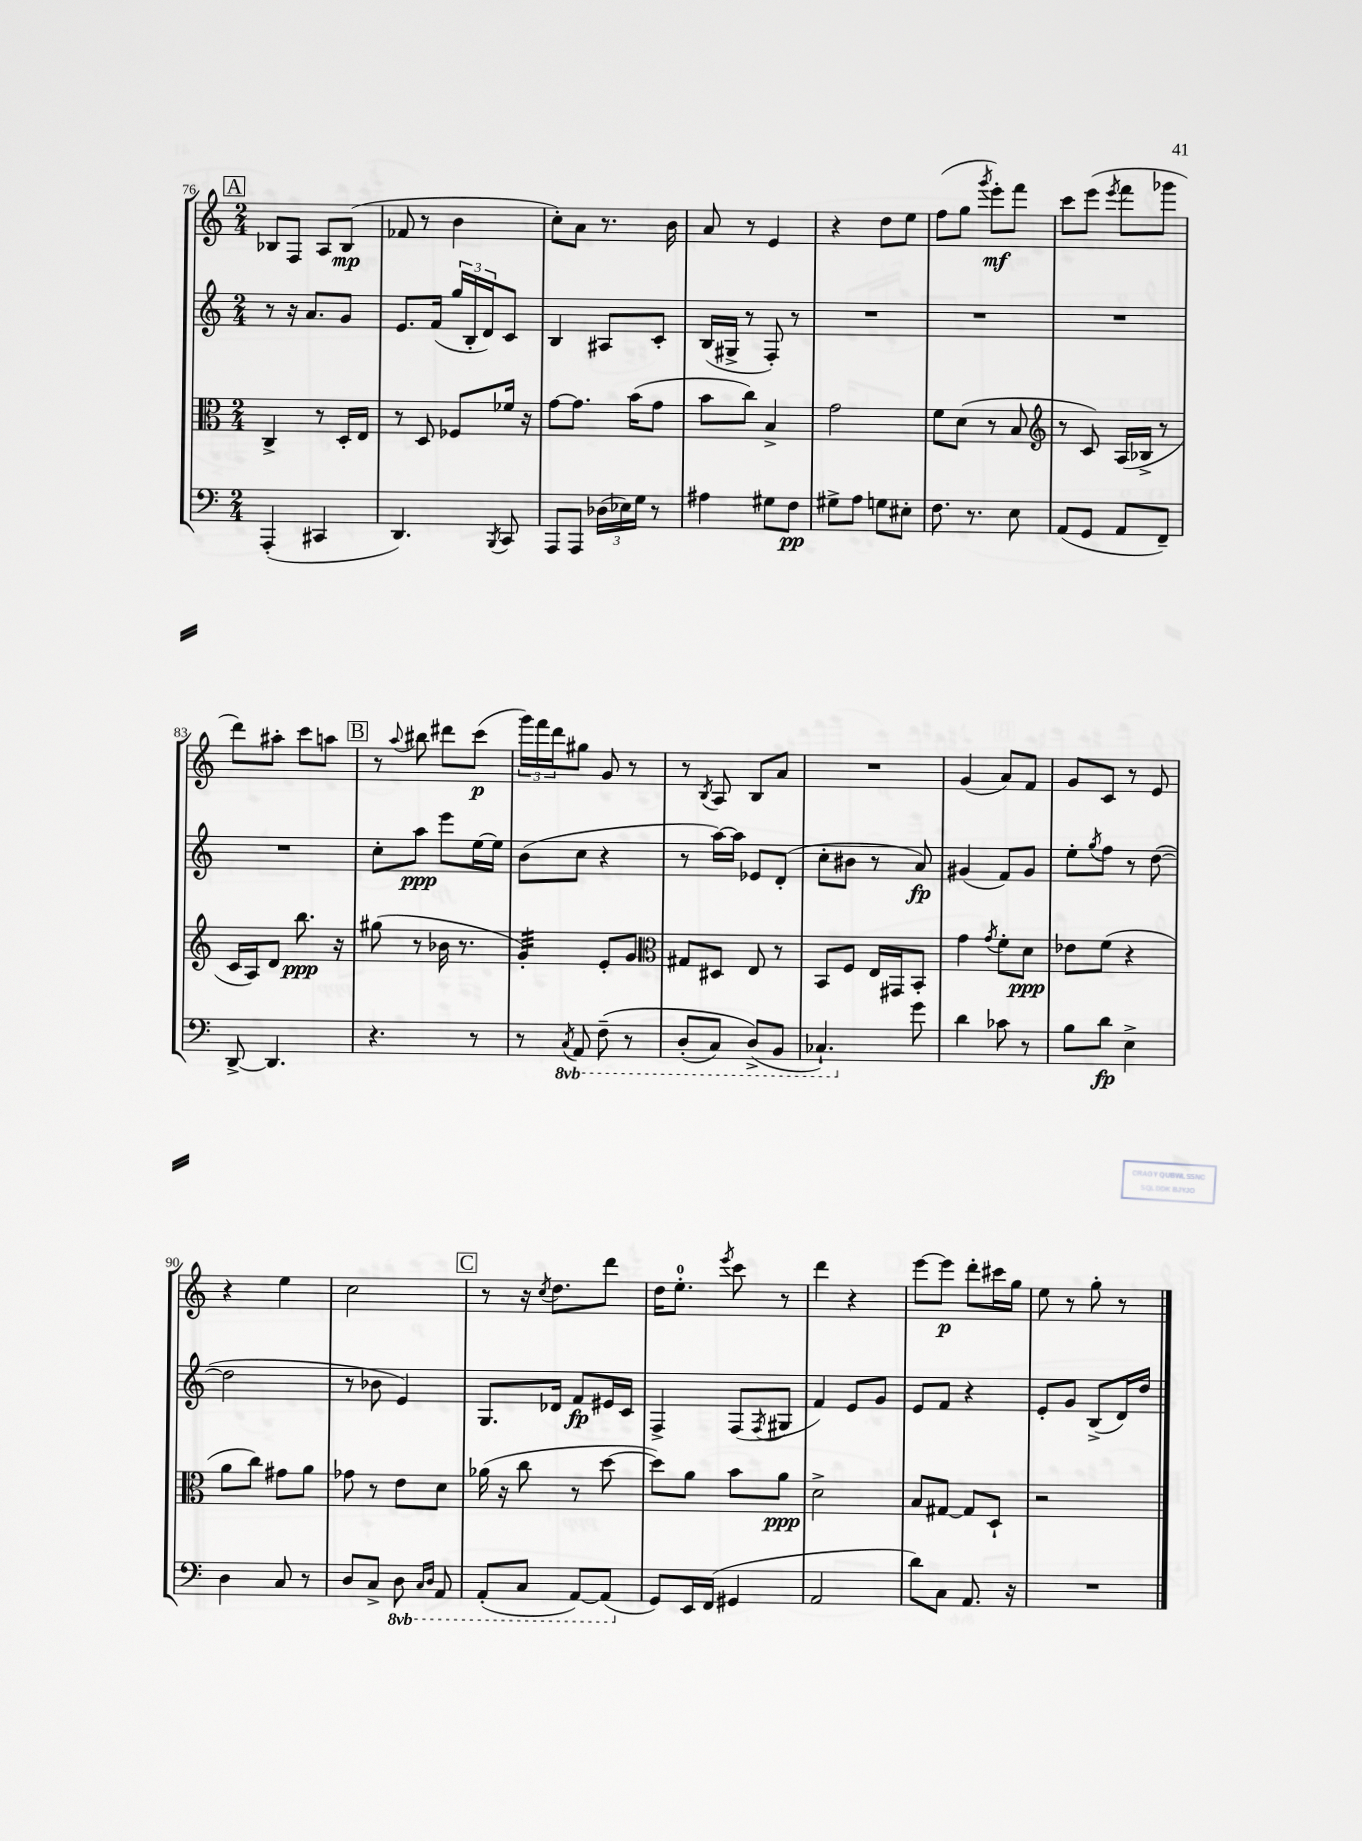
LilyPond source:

<<
\new StaffGroup <<
\new Staff = "s0" {
    \clef treble \key c \major \numericTimeSignature \time 2/4
    \mark \markup { \box "A" } bes8 f8 a8 bes8\mp( |
    fes'8 r8 b'4 |
    c''8-.) a'8 r8. b'16 |
    a'8 r8 e'4 |
    r4 d''8 e''8 |
    f''8( g''8 \acciaccatura { g'''8 } e'''8-.\mf) f'''8 |
    c'''8 e'''8( \acciaccatura { e'''8 } f'''8 ges'''8 |
    d'''8) ais''8-. c'''8 a''8 |
    \mark \markup { \box "B" } r8 \appoggiatura { a''8 } bis''8 dis'''8 c'''8\p( |
    \tuplet 3/2 { g'''16) f'''16 d'''16 } gis''8 g'8 r8 |
    r8 \acciaccatura { b8 } a8 b8 a'8 |
    R2 |
    g'4( a'8) f'8 |
    g'8 c'8 r8 e'8 |
    r4 e''4 |
    c''2 |
    \mark \markup { \box "C" } r8 r16 \acciaccatura { c''8 } d''8. d'''8 |
    d''16 e''8.-0-. \acciaccatura { e'''8 } c'''8 r8 |
    d'''4 r4 |
    e'''8~ e'''8\p d'''8-. cis'''16 g''16 |
    e''8 r8 g''8-. r8 \bar "|." |
}
\new Staff = "s1" {
    \clef treble \key c \major \numericTimeSignature \time 2/4
    \mark \markup { \box "A" } r8 r16 a'8. g'8 |
    e'8. f'16( \tuplet 3/2 { g''16 b16-. d'16) } c'8 |
    b4 ais8 c'8-. |
    b16( gis16-> r8 f8-.) r8 |
    R2 |
    R2 |
    R2 |
    R2 |
    \mark \markup { \box "B" } c''8-. a''8\ppp e'''8 e''16~ e''16 |
    b'8( c''8 r4 |
    r8 a''16~) a''16 ees'8 d'8-.( |
    c''8-. bis'8 r8 a'8\fp) |
    gis'4( f'8) gis'8 |
    e''8-. \acciaccatura { g''8 } f''8 r8 d''8~( |
    d''2 |
    r8 bes'8 e'4) |
    \mark \markup { \box "C" } g8. des'16 f'8\fp eis'16 c'16 |
    f4-> f8( \acciaccatura { f8 } gis8 |
    f'4) e'8 g'8 |
    e'8 f'8 r4 |
    e'8-. g'8 b8->( d'16) d''16 \bar "|." |
}
\new Staff = "s2" {
    \clef alto \key c \major \numericTimeSignature \time 2/4
    \mark \markup { \box "A" } c4-> r8 d16-. e16 |
    r8 d8 fes8 fes'16 r16 |
    g'8~ g'8. b'16( g'8 |
    b'8 c''8) b4-> |
    g'2 |
    f'8 d'8( r8 b8 |
    \clef treble r8 c'8) a16( bes16-> r8 |
    c'16 a16) d'8 b''8.\ppp r16 |
    \mark \markup { \box "B" } gis''8( r8 bes'16 r8. |
    g'4:32-.) e'8-. g'8 |
    \clef alto gis8 dis8 e8 r8 |
    b,8 f8 e16 gis,16 b,8-. |
    g'4 \acciaccatura { g'8 } f'8-. d'8\ppp |
    ees'8 f'8( r4 |
    a'8 c''8) gis'8 a'8 |
    ges'8 r8 e'8 d'8 |
    \mark \markup { \box "C" } aes'16( r16 c''8 r8 d''8~ |
    d''8) a'8 b'8 a'8\ppp |
    d'2-> |
    b8 gis8~ gis8 d8-! |
    r2 \bar "|." |
}
\new Staff = "s3" {
    \clef bass \key c \major \numericTimeSignature \time 2/4 \set Staff.ottavationMarkups = #ottavation-simple-ordinals
    \mark \markup { \box "A" } a,,4-.( cis,4 |
    d,4.) \acciaccatura { b,,8 } c,8 |
    a,,8 a,,8 \tuplet 3/2 { des16( ees16) g16 } r8 |
    ais4 gis8 f8\pp |
    gis8-> a8 g8 eis8-. |
    f8. r8. e8 |
    a,8( g,8 a,8 f,8--) |
    d,8~-> d,4. |
    \mark \markup { \box "B" } r4. r8 |
    r8 \ottava #-1 \acciaccatura { c,8 } a,,8 f,8--\( r8 |
    d,8-.( c,8) d,8->(\) b,,8 |
    ces,4.-!) \ottava #0 g'8 |
    d'4 ces'8 r8 |
    b8 d'8\fp e4-> |
    d4 c8 r8 |
    d8 c8-> \ottava #-1 d,8 \grace { c,16 d,16 } a,,8 |
    \mark \markup { \box "C" } a,,8-.( c,8 a,,8~) a,,8( \ottava #0 |
    g,8) e,16 f,16( gis,4 |
    a,2 |
    d'8) c8 a,8. r16 |
    R2 \bar "|." |
}
>>
>>
\layout { \context { \Score currentBarNumber = #76 } }
